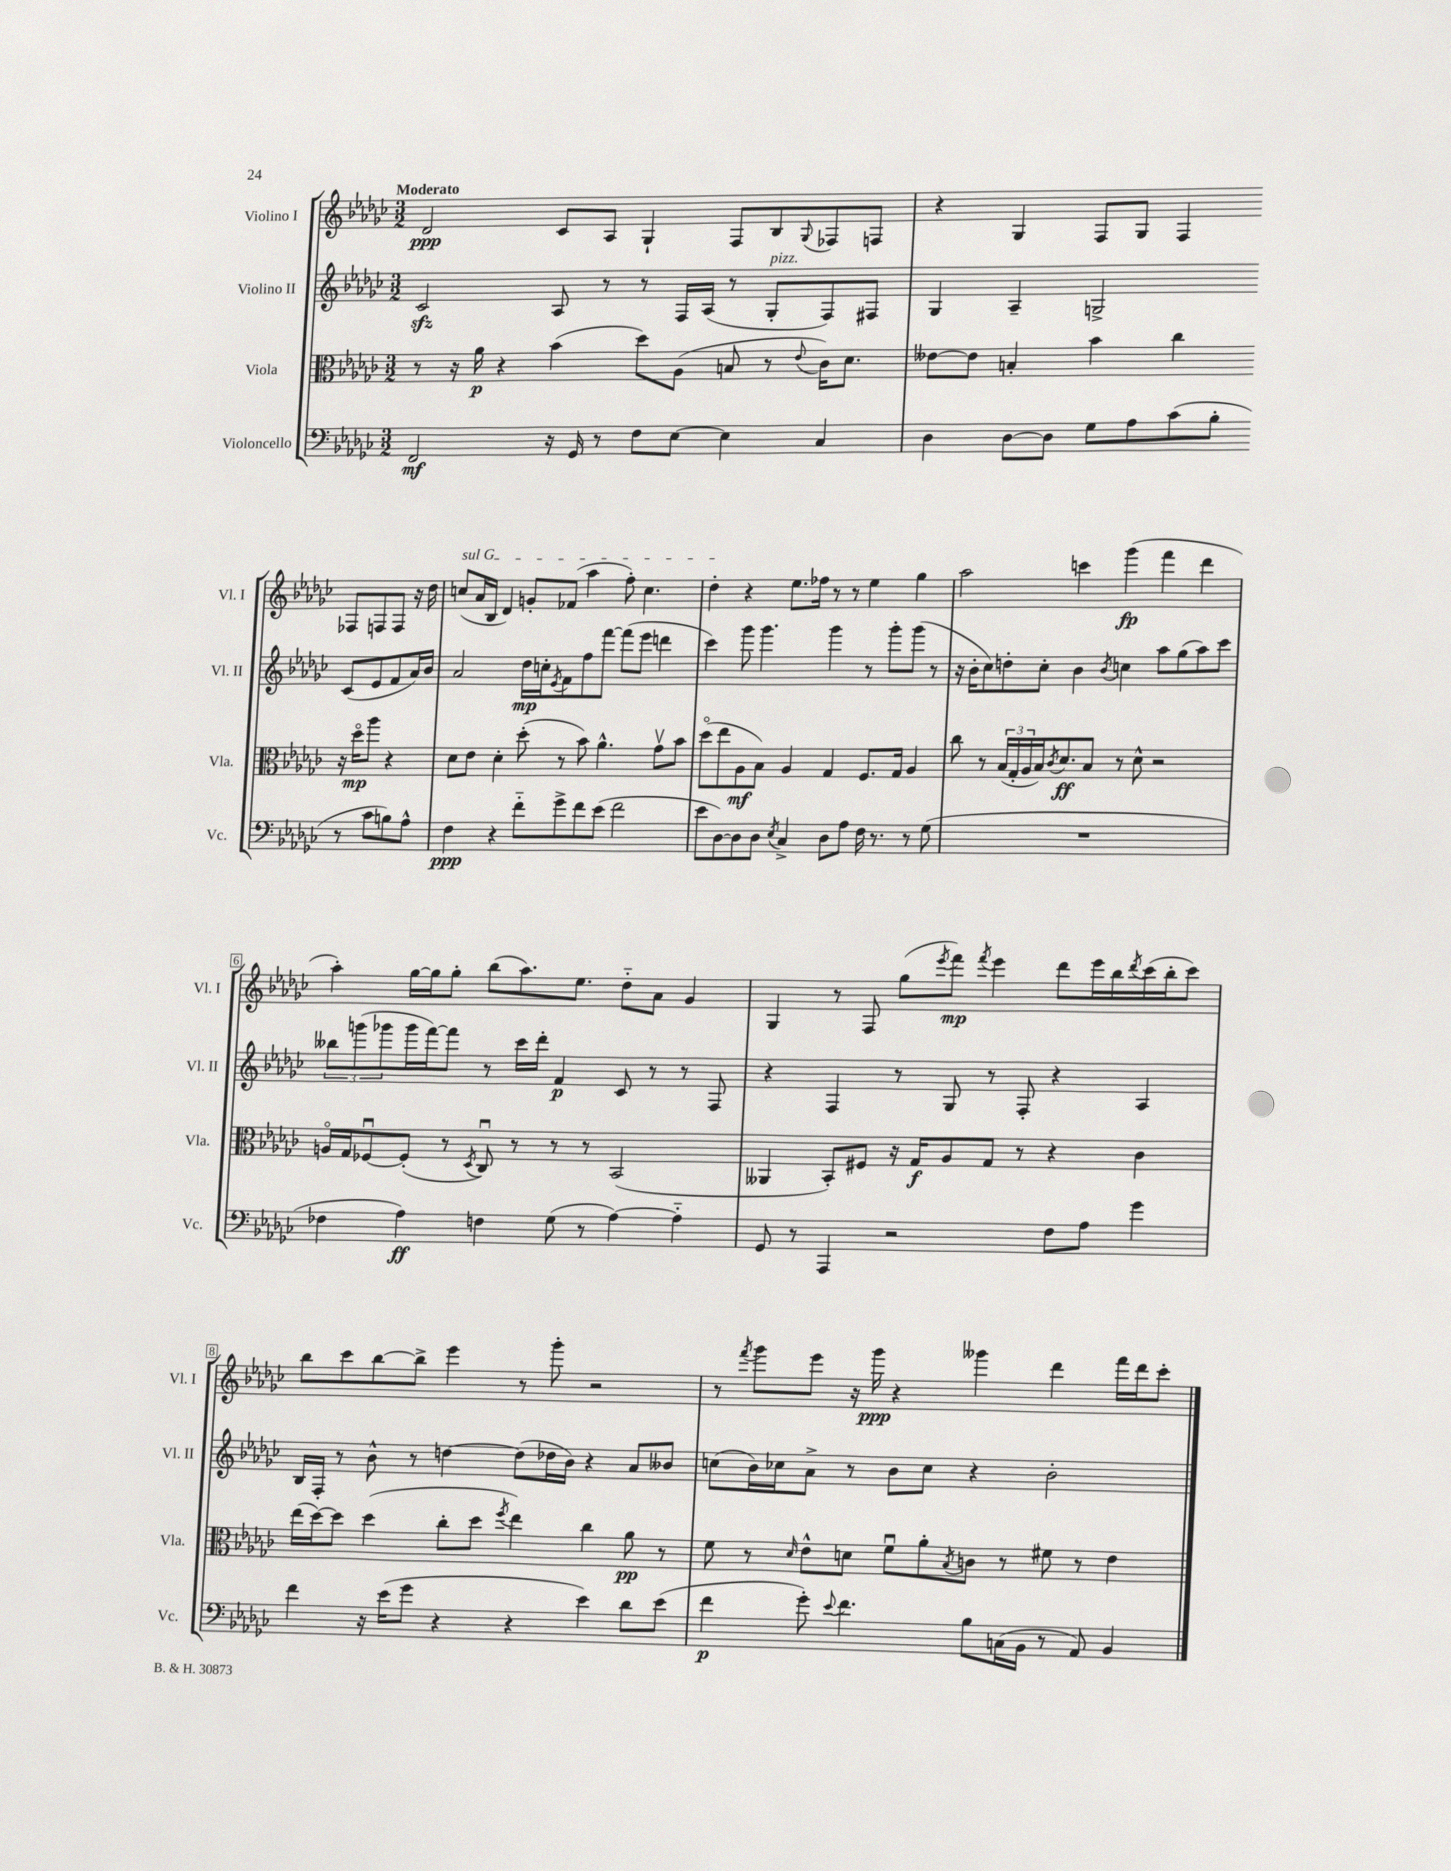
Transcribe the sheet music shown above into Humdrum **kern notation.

**kern	**kern	**kern	**kern
*staff4	*staff3	*staff2	*staff1
*clefF4	*clefC3	*clefG2	*clefG2
*k[b-e-a-d-g-c-]	*k[b-e-a-d-g-c-]	*k[b-e-a-d-g-c-]	*k[b-e-a-d-g-c-]
*M3/2	*M3/2	*M3/2	*M3/2
2FF	8r	2c-	2d-
.	16r	.	.
.	16a-	.	.
.	4r	.	.
16r	(4b-	8A-	8c-
16GG-	.	.	.
8r	.	8r	8A-
8F	8dd-)	8r	4G-`
[8E-	(8A-	16F	.
.	.	(16A-	.
4E-]	8B	8r	8F
.	8r	8G-'	8B-
.	8qqe-	.	8qqG-
4C-	16c-)	8F)	8F-
.	8.d-	.	.
.	.	8F#	8F
=	=	=	=
4D-	[8e--	4G-	4r
.	8e--]	.	.
[8D-	4B'	4A-~	4G-
8D-]	.	.	.
8G-	4b-	2G^	8F
8A-	.	.	8G-
(8c-	4cc-	.	4F
8B-'	.	.	.
8r	16r	(8c-	8F-
.	16dd-o	.	.
8c-	8aa-	8e-	8F
8B)	4r	8f	8F
8A-^^	.	16a-)	16r
.	.	16b-	16dd-
=	=	=	=
4F	8d-	2a-	(8cc
.	8e-	.	16a-
.	.	.	16B-
4r	4d-'	.	4d-)
8f'~	(8dd-'	16dd-	8g'
.	.	16cc'	.
.	.	8qe-	.
8g-^	8r	8f	(8f-
8f	8b-)	8ff	4aa-
(8e-	4.a-^^	[8fff	.
2f	.	(8fff]	8ff')
.	.	8eee-	4.cc
.	8g-v	4ddd	.
.	8b-	.	.
=	=	=	=
8e-	(8dd-o	4ccc-)	4dd-'
[8D-)	8ee-	.	.
8D-]	8A-	8ggg-	4r
8D-	8B-)	4.ggg-	.
8qE-	.	.	.
4C-^	4A-	.	8.ee-
.	.	.	16ff-
8D-	4G-	4ggg-	8r
8A-	.	.	8r
16F	8.F	8r	4ee-
8.r	.	.	.
.	.	8ggg-'	.
.	16G-	.	.
8r	4A-	(8ggg-	4gg-
(8G-	.	8r	.
=	=	=	=
1.r	8cc-	16r	2aa-
.	.	16b-'	.
.	8r	8cc-)	.
.	(24B-	8dd'	.
.	24G-'	.	.
.	24A-	.	.
.	16B-)	8cc-'	.
.	8qc-	.	.
.	8.d-	.	.
.	.	4b-	4ccc
.	8B-	.	.
.	.	8qb-	.
.	8r	4cc	(4ggg-
.	8d-^^	.	.
.	2r	8aa-	4fff
.	.	(8gg-	.
.	.	8aa-)	4ddd-
.	.	8ccc-	.
=	=	=	=
4F-	16Ao	12bb--	4aa-')
.	16G-	.	.
.	.	(12ggg	.
.	[8F-u	.	.
.	.	12ggg-	.
4A-)	(8F-']	16ggg-	[16gg-
.	.	[16fff)	16gg-]
.	8r	8fff]	8gg-'
.	8qD-	.	.
4F	8C-u)	8r	(8bb-
.	8r	16ccc-	8.aa-)
.	.	16ddd-'	.
(8G-	8r	4f	.
.	.	.	8.ee-
8r	8r	.	.
[4A-)	(2BB-	8c-	8dd-'~
.	.	8r	8a-
4A-'~]	.	8r	4g-
.	.	8F	.
=	=	=	=
8GG-	4AA--	4r	4G-
8r	.	.	.
4AAA-	8BB-')	4F	8r
.	8F#	.	8F
2r	16r	8r	(8gg-
.	16G-	.	.
.	.	.	8qeee-
.	8A-	8G-	8fff)
.	.	.	8qfff
.	8G-	8r	4eee-
.	8r	8F'	.
8F	4r	4r	8ddd-
8A-	.	.	16eee-
.	.	.	16bb-
.	.	.	8qddd-
4g-	4c-	4A-	(16ccc-
.	.	.	16bb-'
.	.	.	8ccc-)
=	=	=	=
4f	(16ee-	16B-	8bb-
.	[16dd-)	16F'	.
.	8dd-]	8r	8ccc-
16r	(4dd-	8b-^^	[8bb-
(16e-	.	.	.
8g-	.	8r	8bb-^]
4r	8cc-'	[4dd	4eee-
.	8dd-	.	.
.	8qff	.	.
4r	4ee-)	(8dd]	8r
.	.	16dd-	8ggg-'
.	.	16b-)	.
4e-)	4cc-	4r	2r
8d-	8a-	8a-	.
(8e-	8r	8b--	.
=	=	=	=
4f	8f	(8cc	8r
.	.	.	8qfff
.	8r	16b-)	8ggg-
.	.	16cc-	.
.	16qqd-	.	.
8g-')	8e-^^	8a-^	8eee-
8qqe-	.	.	.
4.f	8d	8r	16r
.	.	.	16ggg-
.	8fu	8b-	4r
.	8a-'	8cc-	.
.	8qB-	.	.
8B-	8c	4r	4ggg--
(16C	8r	.	.
16BB-	.	.	.
8r	8f#	2b-'	4ddd-
8AA-)	8r	.	.
4BB-	4e-	.	16fff
.	.	.	16ddd-
.	.	.	8ccc-'
==	==	==	==
*-	*-	*-	*-
